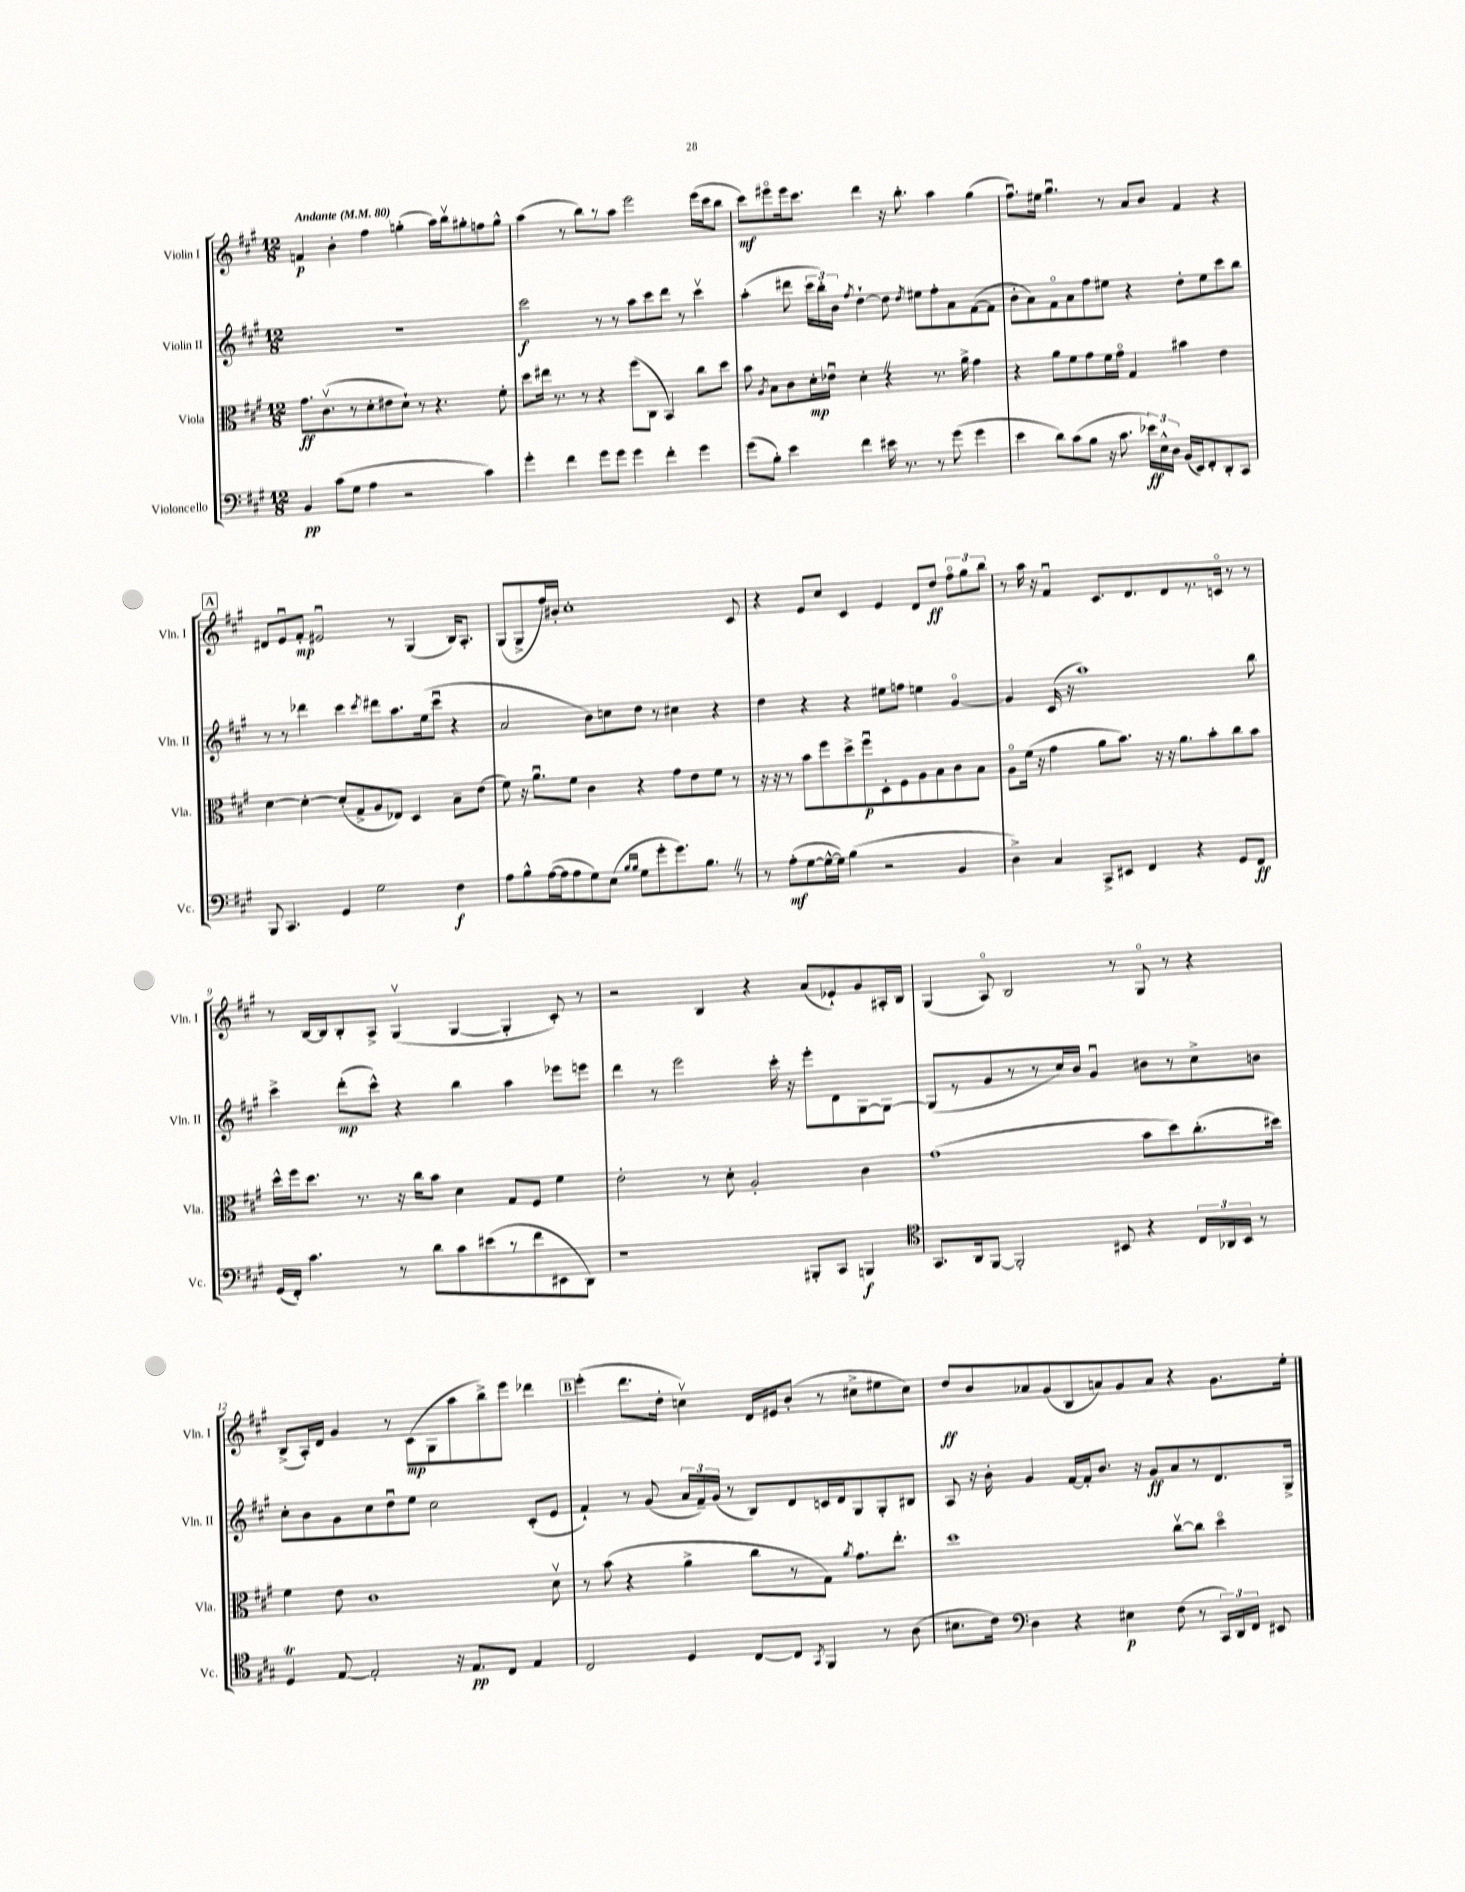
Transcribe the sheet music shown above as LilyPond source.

<<
\new StaffGroup <<
\new Staff = "s0" \with { instrumentName = "Violin I" shortInstrumentName = "Vln. I" } {
    \clef treble \key a \major \numericTimeSignature \time 12/8 \tempo "Andante" 4 = 80
    \autoBeamOff f'4\p b'4-. fis''4 g''4-.( a''16[) b''16\upbow gis''8-. f''8 gis''8]-^ |
    a''4( r8 b''8[) r8 a''8] e'''2 e'''16[( cis'''16 b''8] |
    cis'''8[\mf) eis'''8\flageolet eis'''16 cis'''8.] d'''4 r16 b''8.-. a''4 gis''4( |
    fis''8.[\downbow) eis''16] gis''4.\downbow r8 a'8[ b'8] fis'4 r4 |
    \mark \markup { \box "A" } dis'8[ e'8\downbow fis'8]-.\mp eis'2\downbow r8 gis4( b16[) a8.]-. |
    gis8[( gis8-> fis''16) bis'16]-. cis''1-. cis'8 |
    r4 e'8[ cis''8] cis'4 e'4 d'8[ d''8]\ff \tuplet 3/2 { fis''8[\flageolet gis''8 b''8] } |
    r8 a''16 r16 fis'4\downbow cis'8.[ d'8. d'8 r8. c'16]\flageolet r8 r8 |
    r8 b16[~ b16 b8-. a8]-> gis4\upbow( gis4~ gis4-. cis'8-.) r8 |
    r2 b4 r4 a'8[( ees'8-!) gis'8 ais16-. b16] |
    gis4( a8\flageolet) b2 r8 gis8\flageolet r8 r4 |
    b8[->( a16-.) d'16] gis'4 r8 cis'8[\mp( gis8 a''8 b''8->) e'''8] des'''4 |
    \mark \markup { \box "B" } e'''4-.( d'''8.[ d''16]-. c''4\upbow) d'16[ eis'16 b'8]-.( r8 cis''8[-> eis''8 cis''8]) |
    d''8[\ff b'8 aes'8 gis'8( b8 a'8) gis'8 a'8] r4 gis'8.[ e''16]-. \bar "|." |
}
\new Staff = "s1" \with { instrumentName = "Violin II" shortInstrumentName = "Vln. II" } {
    \clef treble \key a \major \numericTimeSignature \time 12/8
    \autoBeamOff R1. |
    cis'''2\f r8 r8 a''8[ cis'''8 d'''8] r8 cis'''4\upbow |
    a''4-.( dis'''8 \tuplet 3/2 { cis'''16[ b''16-.) b'16] } \acciaccatura { fis''8 } d''4~-! d''8 \acciaccatura { d''8 } eis''8[ fis''8-. a'8 fis'8~( fis'8] |
    b'8[-. a'8) fis'8\flageolet a'8 fis''8 eis''8] r4 d''8[-. eis''8 cis'''8 b''8] |
    \mark \markup { \box "A" } r8 r8 des'''4 cis'''4 \acciaccatura { cis'''8 } dis'''8[ a''8. e''16( cis'''8]\downbow r4 |
    a'2 b'8[) c''8 d''8] r8 cis''4 r4 |
    d''4 r4 r4 eis''8[ f''8] e''4 gis'4~\flageolet |
    gis'4 cis'16( r16 a''1) b''8 |
    cis'''4-> d'''8[-.\mp( cis'''8]-^) r4 b''4 a''4 ees'''8[ e'''8] |
    d'''4 r8 e'''2 cis'''16-. r16 e'''8[-. d'8 gis8~ gis8]~ |
    gis8[( r8 gis'8 r8 r8 cis''16) b'16] gis'4\downbow bis'8[ r8 cis''8-> b'8] |
    cis''8[-. b'8 gis'8 cis''8 d''8\downbow e''8] cis''2 cis'8[-.( e'8] |
    \mark \markup { \box "B" } fis'4-!) r8 gis'8( \tuplet 3/2 { a'16[ fis'16--) gis'16]( } r8 b8[) d'8 c'16 d'16 gis8 gis8-. bis8] |
    a8 r16 b'16-. gis'4 fis'16[~ fis'16-. b'8.] r16 gis'8[\ff a'8 r8 d'8. gis16]-> \bar "|." |
}
\new Staff = "s2" \with { instrumentName = "Viola" shortInstrumentName = "Vla." } {
    \clef alto \key a \major \numericTimeSignature \time 12/8
    \autoBeamOff gis'8.[\ff cis'8.\upbow( r8 d'8-. eis'8 d'8]-!) r8 r4. fis'8-. |
    d''8[ eis''16] r8. r8 r4 fis''8[( cis8] b,4) cis''8[ d''8] |
    b'8 \acciaccatura { a8 } b8[ cis'8 d'16-.\mp ees'16]\downbow d'4-. \once \override BreathingSign.text = \markup { \musicglyph "scripts.caesura.straight" } \breathe r4 r8. a'16-> gis'4 |
    r4 a'8[ fis'8 gis'8 fis'16 gis'16]\flageolet gis4 bis'4 e'4 |
    \mark \markup { \box "A" } d'4~ d'4~-. d'8[-.( gis8-> a8 ees8]) d4 b8[-- e'8]( |
    fis'8) r16 a'8.[\downbow fis'8] cis'4 r4 gis'8[ e'8 fis'8] r8 |
    r16 r16 r8 b'8[ fis''8 d''8-> fis''8\downbow\p d8-. fis8 a8 b8 cis'8 b8] |
    a8[\flageolet fis'16]( r16 gis'4 a'8[ b'8.]) r16 r16 a'8.[ b'8-. cis''8 b'8] |
    d''16[-^ fis''16 d''8.] r8. r16 cis''16[ b'8] d'4 gis8[ fis8] fis'4 |
    e'2-. r8 d'8-. a2-. cis'4 |
    gis'1( b'8[ d''8) cis''8.-.( dis''16]) |
    fis'4 e'8 cis'1 d'8\upbow |
    \mark \markup { \box "B" } r8 b'8( r4 a'4-> cis''8[ r8 gis8]) \acciaccatura { a'8 } gis'8.[ e''8.]-. |
    d''1 cis''8[~\upbow cis''8] d''4\flageolet \bar "|." |
}
\new Staff = "s3" \with { instrumentName = "Violoncello" shortInstrumentName = "Vc." } {
    \clef bass \key a \major \numericTimeSignature \time 12/8
    \autoBeamOff b,4\pp cis'8[( gis8] a4 r2 cis'4) |
    gis'4-. fis'4 gis'8[ gis'8] gis'4 fis'4-. gis'4 |
    gis'8[( b8]-.) e'4 fis'4 eis'16 r8. r8 gis'8( gis'4 |
    e'4 d'8[) cis'8( b8] r16 cis'8. \tuplet 3/2 { ees'16[\ff) e16-^ d16] } b,16[( e,16) fis,8-. d,8-. cis,8] |
    \mark \markup { \box "A" } b,,8 cis,4. gis,4 gis2 fis4\f |
    a8[ b8-^ a16~( a16 a8 gis8) e8]( \grace { b16[ b16] } gis8[ gis'8-. gis'8.) b8.] \once \override BreathingSign.text = \markup { \musicglyph "scripts.caesura.straight" } \breathe r8 |
    r8 a8[-.\mf( gis8~ gis16~-^ gis16]) b4( r2 b,4 |
    d4->) cis4 cis,8[-> eis,8] fis,4 r4 gis,8[ fis,8]\ff |
    gis,16[( fis,16]-.) cis'4. r8 d'8[ cis'8 eis'8( r8 fis'8 eis,8 d,8]) |
    r1 bis,,8[-. cis,8] b,,4\f |
    \clef tenor gis,8.[ a,16 fis,8]~ fis,2-. bis,8 r4 \tuplet 3/2 { cis16[ aes,16 bis,16] } r8 |
    d4\trill e8~ e2-. r16 e8.[\pp cis8] e4 |
    \mark \markup { \box "B" } cis2 d4 cis8[~ cis8] \acciaccatura { gis,8 } fis,4 r8 a8( |
    bis8.[ cis'16]) \clef bass d4 r4 eis4\p fis8( r8 \tuplet 3/2 { cis,16[) d,16 fis,16] } eis,8 \bar "|." |
}
>>
>>
